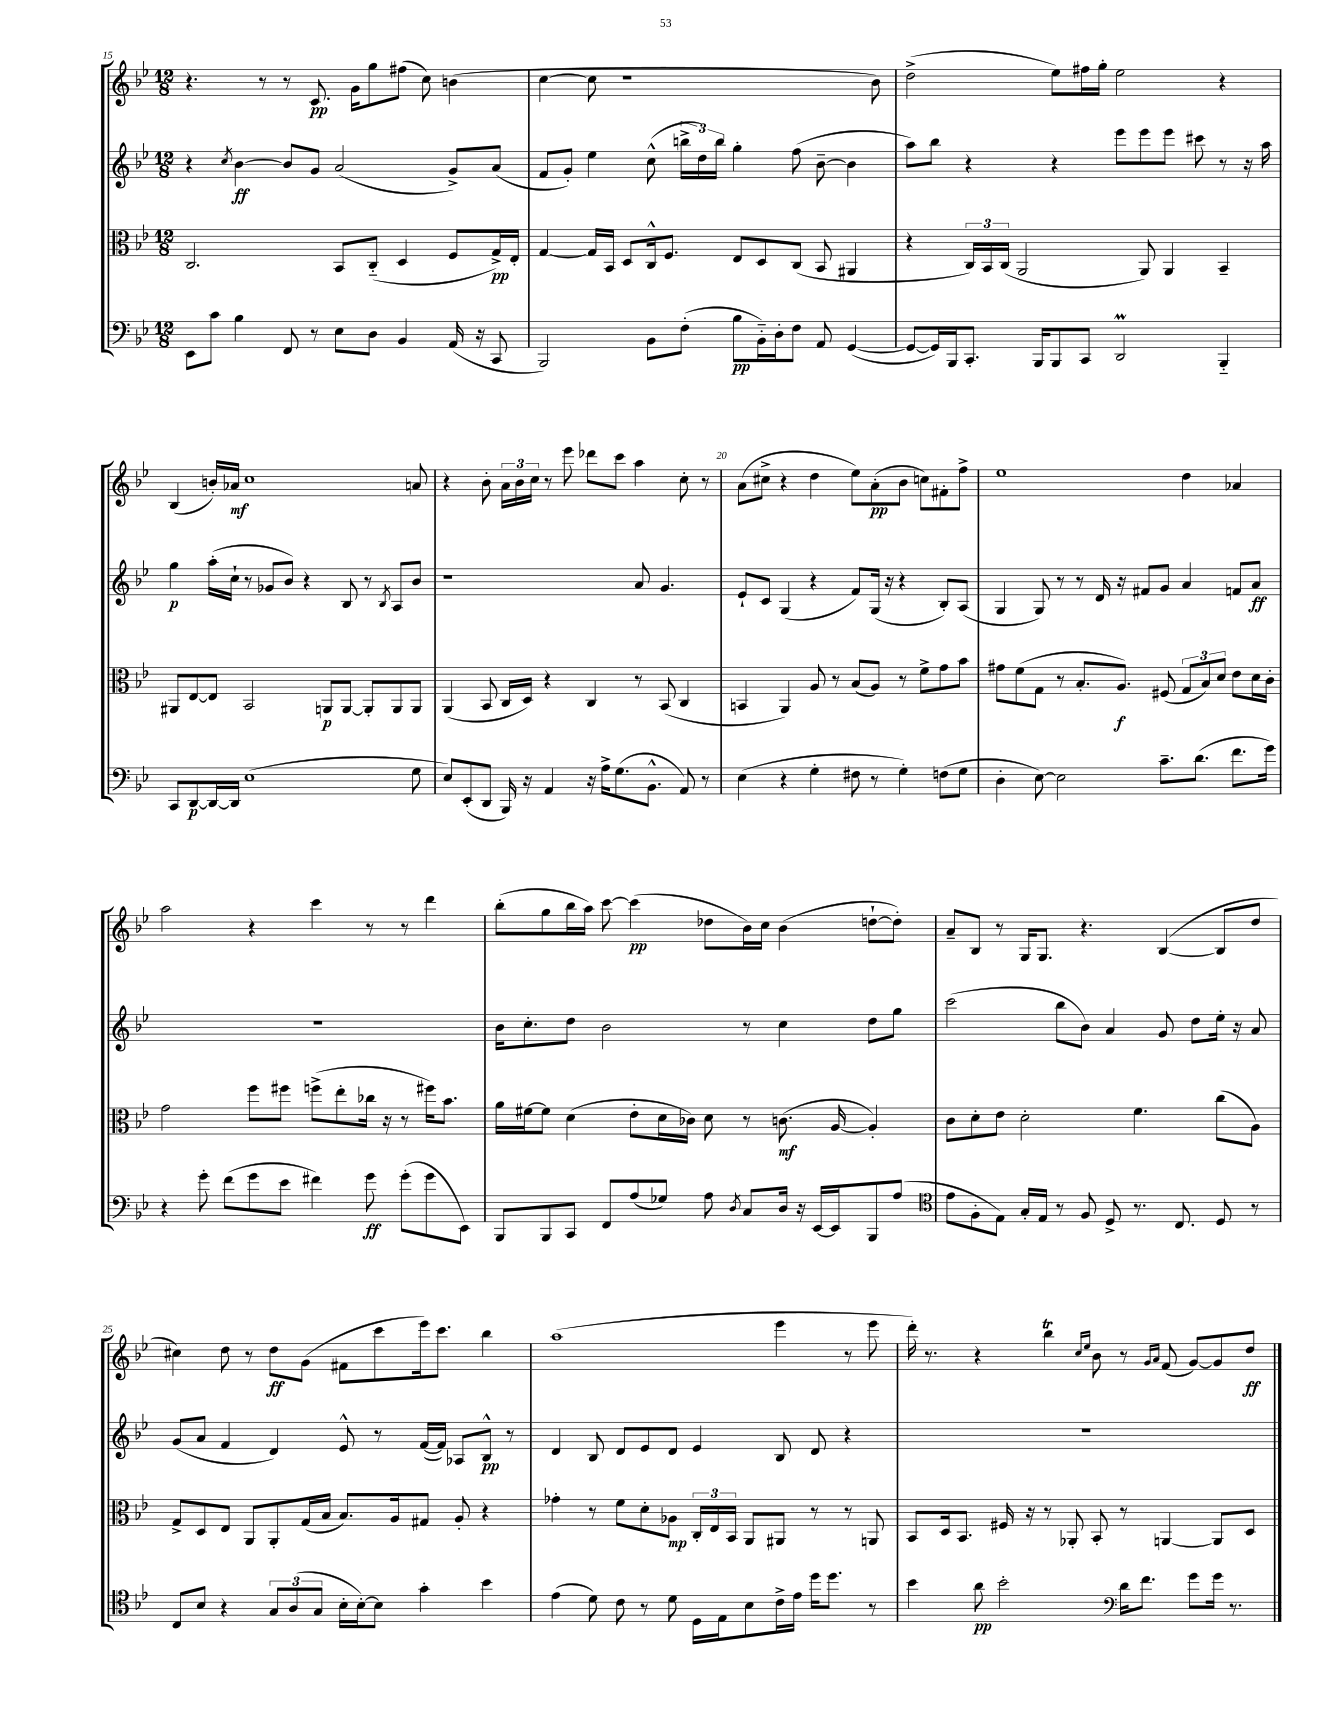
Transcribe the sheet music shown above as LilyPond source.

<<
\new StaffGroup <<
\new Staff = "s0" {
    \clef treble \key bes \major \numericTimeSignature \time 12/8
    \autoBeamOff r4. r8 r8 c'8.\pp g'16[ g''8 fis''8]( c''8) b'4( |
    c''4~ c''8 r1 bes'8) |
    d''2->( ees''8[) fis''16 g''16]-. ees''2 r4 |
    bes4( b'16[-.) aes'16]\mf c''1 a'8 |
    r4 bes'8-. \tuplet 3/2 { a'16[ bes'16 c''16] } r8 ees'''8 des'''8[ c'''8] a''4 c''8-. r8 |
    a'8[( cis''8]-> r4 d''4 ees''8[) a'8-.\pp( bes'8] c''8[) fis'8-. f''8]-> |
    ees''1 d''4 aes'4 |
    a''2 r4 c'''4 r8 r8 d'''4 |
    bes''8[-.( g''8 bes''16 a''16]) c'''8~ c'''4\pp( des''8[ bes'16) c''16] bes'4( d''8[~-! d''8]-.) |
    a'8[-- bes8] r8 g16[ g8.] r4. bes4~( bes8[ d''8] |
    cis''4) d''8 r8 d''8[\ff g'8]( fis'8[ c'''8 ees'''16) c'''8.] bes''4 |
    a''1( ees'''4 r8 ees'''8 |
    d'''16-.) r8. r4 bes''4\trill \grace { c''16[ ees''16] } bes'8 r8 \grace { g'16[ a'16] } f'8( g'8[~) g'8 d''8]\ff \bar "|." |
}
\new Staff = "s1" {
    \clef treble \key bes \major \numericTimeSignature \time 12/8
    \autoBeamOff r4 \acciaccatura { c''8 } bes'4~\ff bes'8[ g'8] a'2( g'8[->) a'8]( |
    f'8[ g'8]-.) ees''4 c''8-^( \tuplet 3/2 { b''16[-> d''16) b''16] } g''4-. f''8( bes'8~-- bes'4 |
    a''8[) bes''8] r4 r4 ees'''8[ ees'''8 ees'''8] cis'''8 r8 r16 a''16 |
    g''4\p a''16[-.( c''16]-! r8 ges'8[ bes'8]) r4 bes8 r8 \acciaccatura { bes8 } a8[ bes'8] |
    r1 a'8 g'4. |
    ees'8[-! c'8] g4( r4 f'8[) g16]( r16 r4 bes8[-.) a8]( |
    g4 g8) r8 r8 d'16 r16 fis'8[ g'8] a'4 f'8[ a'8]\ff |
    R1. |
    bes'16[ c''8.-. d''8] bes'2 r8 c''4 d''8[ g''8] |
    c'''2( bes''8[ bes'8]) a'4 g'8 d''8[ ees''16]-. r16 a'8 |
    g'8[( a'8] f'4 d'4) ees'8-^ r8 f'16[~( f'16]) aes8[ bes8]-^\pp r8 |
    d'4 bes8 d'8[ ees'8 d'8] ees'4 bes8 d'8 r4 |
    R1. \bar "|." |
}
\new Staff = "s2" {
    \clef alto \key bes \major \numericTimeSignature \time 12/8
    \autoBeamOff c2. bes,8[ c8]-_( d4 f8[ g16->\pp) ees16]-. |
    g4~ g16[ bes,16] d8[ c16-^ f8.] ees8[ d8 c8]( bes,8 ais,4 |
    r4 \tuplet 3/2 { c16[) bes,16 c16]( } a,2 a,8) a,4 bes,4-- |
    ais,8[ ees8~ ees8] bes,2 a,8[\p a,8]~ a,8[-. a,8 a,8] |
    a,4( bes,8 c16[ d16]) r4 c4 r8 bes,8( c4 |
    b,4 a,4) a8 r8 bes8[( a8]) r8 f'8[-> g'8 bes'8] |
    gis'8[ f'8( g8] r8 bes8.[-. a8.]\f) fis8( \tuplet 3/2 { g8[ bes8) d'8] } ees'8[ d'16 c'16]-. |
    g'2 f''8[ fis''8] f''8[->( ees''8-. ces''16] r16 r8 fis''16[) bes'8.] |
    a'16[ fis'16~ fis'8] d'4( ees'8[-. d'16 ces'16]) d'8 r8 c'8.\mf( a16~ a4-.) |
    c'8[ d'8-. ees'8] d'2-. f'4. c''8[( a8]) |
    g8[-> d8 ees8] a,8[ a,8-. g16( bes16] bes8.[) a16 gis8] a8-. r4 |
    ges'4-. r8 f'8[ d'8-. aes8]\mp \tuplet 3/2 { c16[-. ees16 bes,16] } a,8[ ais,8] r8 r8 a,8 |
    bes,8[ d16 bes,8.] fis16 r16 r8 aes,8-. bes,8-. r8 a,4~ a,8[ d8] \bar "|." |
}
\new Staff = "s3" {
    \clef bass \key bes \major \numericTimeSignature \time 12/8
    \autoBeamOff ees,8[ c'8] bes4 f,8 r8 ees8[ d8] bes,4 a,16( r16 c,8 |
    bes,,2) bes,8[ f8]-.( bes8[\pp bes,16-_) d16-. f8] a,8 g,4~( |
    g,8[~ g,16) bes,,16 c,8.]-. bes,,16[ bes,,8 c,8] d,2\prall bes,,4-_ |
    c,8[ d,8~\p d,16~ d,16] ees1( g8 |
    ees8[) ees,8-.( d,8] bes,,16) r16 a,4 r16 a16[-> g8.( bes,8.]-^ a,8) r8 |
    ees4( r4 g4-. fis8 r8 g4-.) f8[( g8] |
    d4-. ees8~) ees2 c'8.[-- d'8.]( f'8.[ g'16]) |
    r4 g'8-. f'8[( g'8 ees'8] fis'4) g'8\ff g'8[-.( g'8 ees,8]) |
    bes,,8[ bes,,8 c,8] f,8[ a8( ges8]) a8 \acciaccatura { d8 } c8[ d16] r16 ees,16[~ ees,16 bes,,8 a8]( |
    \clef tenor ees'8[ f8-. ees8]) g16[-. ees16] r8 f8 d8-> r8. c8. d8 r8 |
    c8[ bes8] r4 \tuplet 3/2 { g8[ a8( g8] } bes16[-. bes16~-.) bes8] g'4-. bes'4 |
    ees'4( d'8) c'8 r8 d'8 d16[ ees16 bes8 c'16-> ees'16] d''16[ d''8.] r8 |
    bes'4 a'8\pp bes'2-. \clef bass d'16[ f'8.] g'8[ g'16] r8. \bar "|." |
}
>>
>>
\layout { \context { \Score currentBarNumber = #15 \override BarNumber.break-visibility = ##(#f #t #t) barNumberVisibility = #(every-nth-bar-number-visible 5) } }
